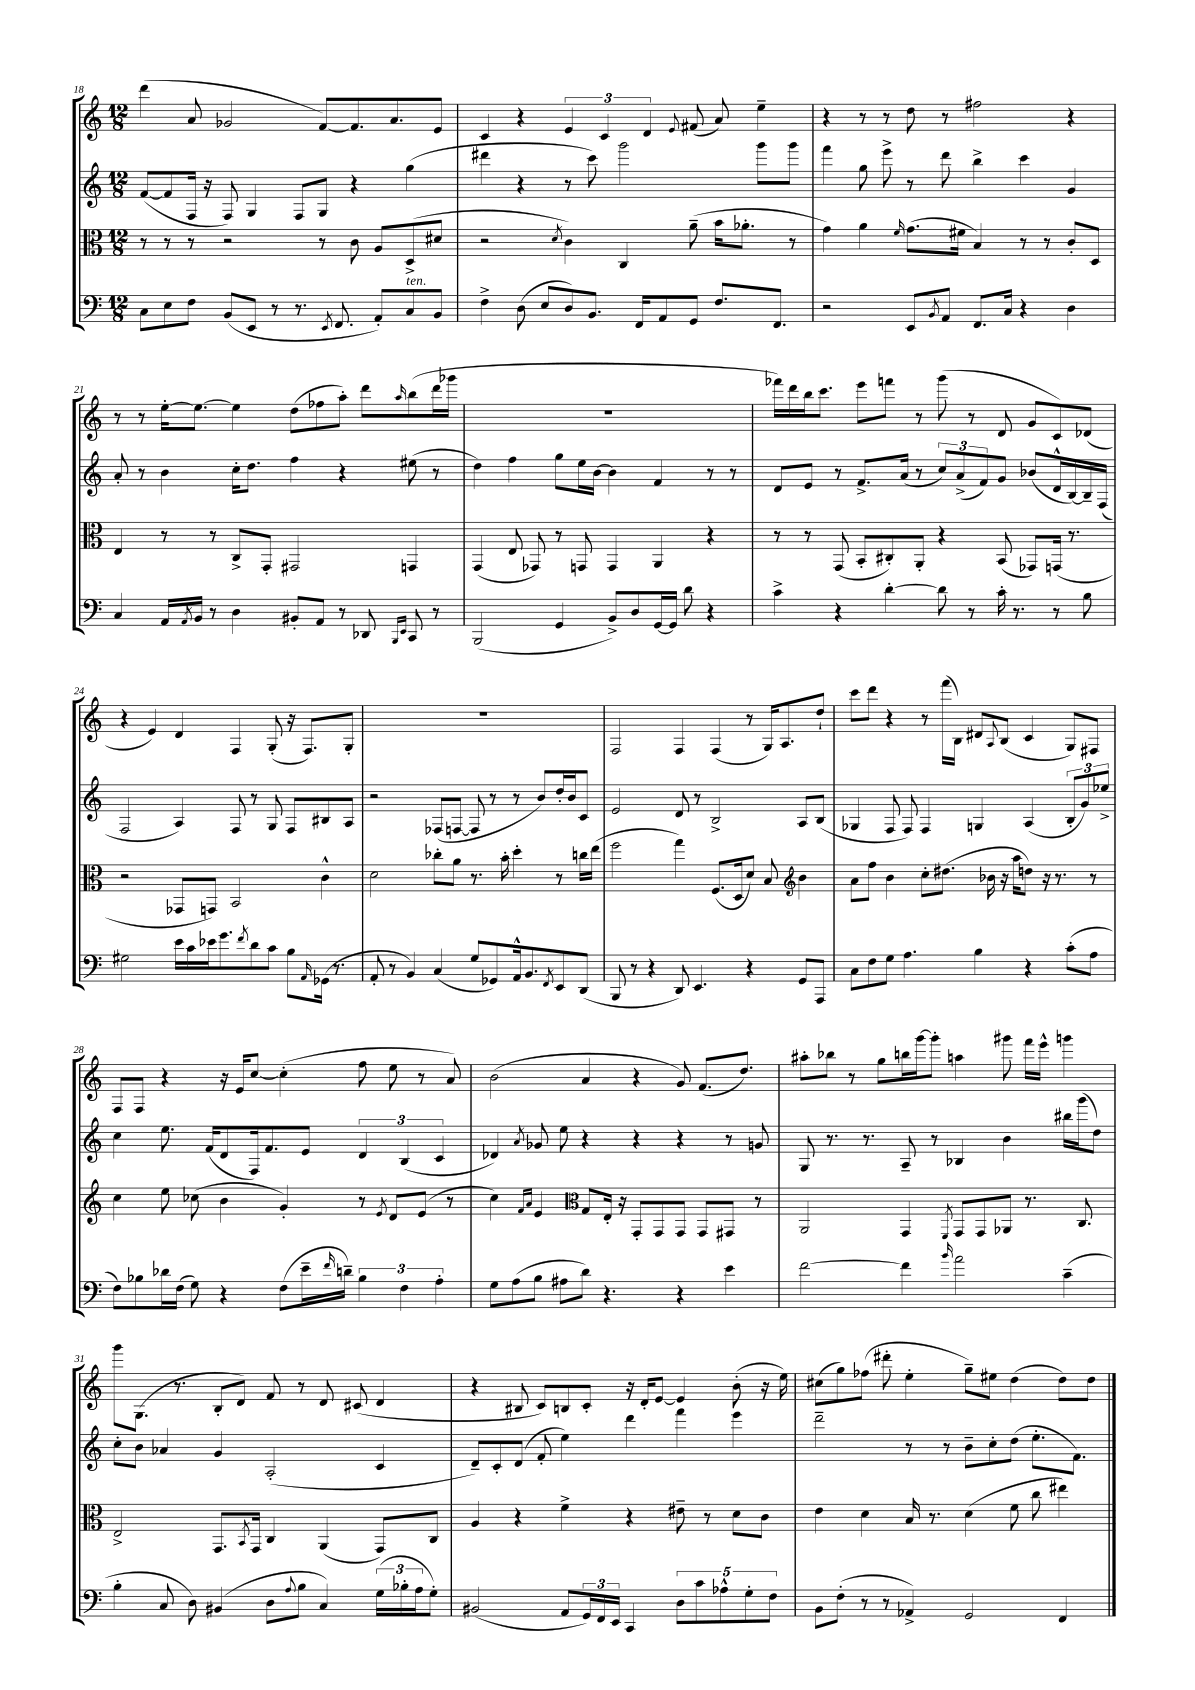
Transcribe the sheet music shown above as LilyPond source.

<<
\new StaffGroup <<
\new Staff = "s0" {
    \clef treble \key c \major \numericTimeSignature \time 12/8
    d'''4( a'8 ges'2 f'8~) f'8. a'8. e'8 |
    c'4 r4 \tuplet 3/2 { e'4 c'4 d'4 } \appoggiatura { e'8 } fis'8( a'8) e''4-- |
    r4 r8 r8 d''8 r8 fis''2 r4 |
    r8 r8 e''16~-. e''8.~ e''4 d''8( fes''8 a''8-.) d'''8 \grace { a''16 } b''8( d'''16 ges'''16 |
    R1. |
    fes'''16) d'''16 b''16 c'''8. e'''8 f'''8 r8 g'''8( r8 d'8 g'8 c'8) des'8( |
    r4 e'4) d'4 f4 g8-.( r16 f8.) g8-. |
    R1. |
    f2 f4 f4( r8 g16) a8. d''8-! |
    c'''8 d'''8 r4 r8 f'''16( b16) dis'8 \appoggiatura { a8 } b8( c'4 g8) fis8 |
    f8 f8 r4 r16 e'16 c''8~ c''4-.( f''8 e''8 r8 a'8) |
    b'2( a'4 r4 g'8) f'8.( d''8.) |
    ais''8-. bes''8 r8 g''8 b''16 g'''16~ g'''8-. a''4 gis'''8 f'''16 e'''16-^ g'''4 |
    g'''8 g8.( r8. b8-. d'8) f'8 r8 d'8 cis'8( d'4 |
    r4 bis8 c'8) b8 c'8-. r16 d'16-. e'8~ e'4 b'8-.( r16 e''16) |
    cis''8( g''8) fes''8( dis'''8-. e''4-. g''8--) eis''8 d''4( d''8) d''8 \bar "|." |
}
\new Staff = "s1" {
    \clef treble \key c \major \numericTimeSignature \time 12/8
    f'8~( f'8 f16 r16 f8) g4 f8 g8 r4 g''4( |
    dis'''4 r4 r8 c'''8) g'''2 g'''8 g'''8 |
    f'''4 g''8 e'''8-> r8 d'''8 b''4-> c'''4 g'4 |
    a'8-. r8 b'4 c''16-. d''8. f''4 r4 eis''8( r8 |
    d''4) f''4 g''8 e''16 b'16~ b'4 f'4 r8 r8 |
    d'8 e'8 r8 f'8.-> a'16( r8 \tuplet 3/2 { c''8) a'8->( f'8) } g'8 bes'8( d'16-^ b16~) b16-- f16( |
    f2 a4) f8 r8 g8 f8 bis8 a8 |
    r2 fes8( f8~ f8 r8 r8 b'8) d''16-. b'16 c'8 |
    e'2 d'8 r8 b2-> a8 b8( |
    ges4 f8 f8) f4 g4 a4( \tuplet 3/2 { b8-. g'8) ees''8-> } |
    c''4 e''8. f'16( d'8 f16) f'8. e'8 \tuplet 3/2 { d'4 b4( c'4 } |
    des'4) \acciaccatura { a'8 } ges'8 e''8 r4 r4 r4 r8 g'8 |
    g8 r8. r8. a8-- r8 bes4 b'4 bis''16 g'''16( d''8) |
    c''8-. b'8 aes'4 g'4 a2-.( c'4 |
    d'8--) c'8-. d'8( f'8-. e''4) d'''4 f'''4 e'''4 |
    d'''2-- r8 r8 b'8-- c''8-. d''8( e''8.-. f'8.) \bar "|." |
}
\new Staff = "s2" {
    \clef alto \key c \major \numericTimeSignature \time 12/8
    r8 r8 r8 r2 r8 c'8 a8 d8->( dis'8 |
    r2 \acciaccatura { d'8 } c'4) c4 a'8--( b'16 aes'8.-. r8 |
    g'4) a'4 \grace { f'16 } g'8.( fis'16 b4) r8 r8 c'8-. d8 |
    e4 r8 r8 c8-> g,8-. gis,2 g,4 |
    g,4( e8 ges,8) r8 g,8 g,4 a,4 r4 |
    r8 r8 g,8( b,8-. cis8-.) a,8-. r4 b,8( ges,8) g,16( r8. |
    r2 ges,8 g,8) b,2 c'4-^ |
    d'2 ces''8-. a'8 r8. b'16-. d''4-. r8 c''16 e''16( |
    f''2 g''4) f8.( d16 d'8) b8 \clef treble b'4 |
    a'8 f''8 b'4 c''8-. dis''8.( bes'16 r16 a''16 d''8) r16 r8. r8 |
    c''4 e''8 ces''8( b'4 g'4-.) r8 \acciaccatura { e'8 } d'8 e'8( r8 |
    c''4) \grace { f'16 a'16 } e'4 \clef alto g8 e16-. r16 g,8-. g,8 g,8 g,8 gis,8 r8 |
    a,2 g,4 \acciaccatura { f,8 } g,8 g,8 aes,8 r8. c8. |
    e2-> g,8. \acciaccatura { b,8 } g,16 c4 a,4( g,8) c8 |
    a4 r4 f'4-> r4 eis'8-- r8 d'8 c'8 |
    e'4 d'4 b16 r8. d'4( f'8 c''8 eis''4) \bar "|." |
}
\new Staff = "s3" {
    \clef bass \key c \major \numericTimeSignature \time 12/8
    c8 e8 f8 b,8( e,8 r8 r8. \acciaccatura { e,8 } f,8. a,8-.) c8^\markup { \italic "ten." } b,8 |
    f4-> d8( e8 d8) b,8. f,16 a,8 g,8 f8. f,8. |
    r2 e,8 \acciaccatura { b,8 } a,8 f,8. c16 r4 d4 |
    c4 a,16 \acciaccatura { a,8 } b,16 r8 d4 bis,8-. a,8 r8 des,8 \grace { b,,16 e,16 } c,8 r8 |
    b,,2( g,4 b,8->) d8 g,16~ g,16 d'8 r4 |
    c'4-> r4 d'4~-. d'8 r8 c'16-. r8. r8 b8 |
    gis2 e'16 c'16 ees'16 g'8. \acciaccatura { f'8 } d'8 c'8 b8 \grace { a,16 } ges,16( r8. |
    a,8-. r8 b,4) c4( g8 ges,8) a,16-^ b,8. \acciaccatura { f,8 } e,8 d,8( |
    b,,8 r8 r4 d,8) e,4. r4 g,8 a,,8 |
    c8 f8 g8 a4. b4 r4 c'8-.( a8 |
    f8) bes8 des'16 f16( g8) r4 f8( e'16-- \grace { f'16 } d'16--) \tuplet 3/2 { bes4 f4 a4-. } |
    g8 a8( b8 ais8 d'8) r4. r4 e'4 |
    f'2~ f'4 \grace { b'16 } a'2 c'4--( |
    b4-. c8 d8) bis,4( d8 \appoggiatura { a8 } b8 c4) \tuplet 3/2 { g16( bes16-. a16 } g8-.) |
    bis,2( a,8 \tuplet 3/2 { g,16) f,16 e,16 } c,4 \tuplet 5/4 { d8 c'8 aes8-^ g8-. f8 } |
    b,8 f8-.( r8 r8 aes,4->) g,2 f,4 \bar "|." |
}
>>
>>
\layout { \context { \Score currentBarNumber = #18 } }
